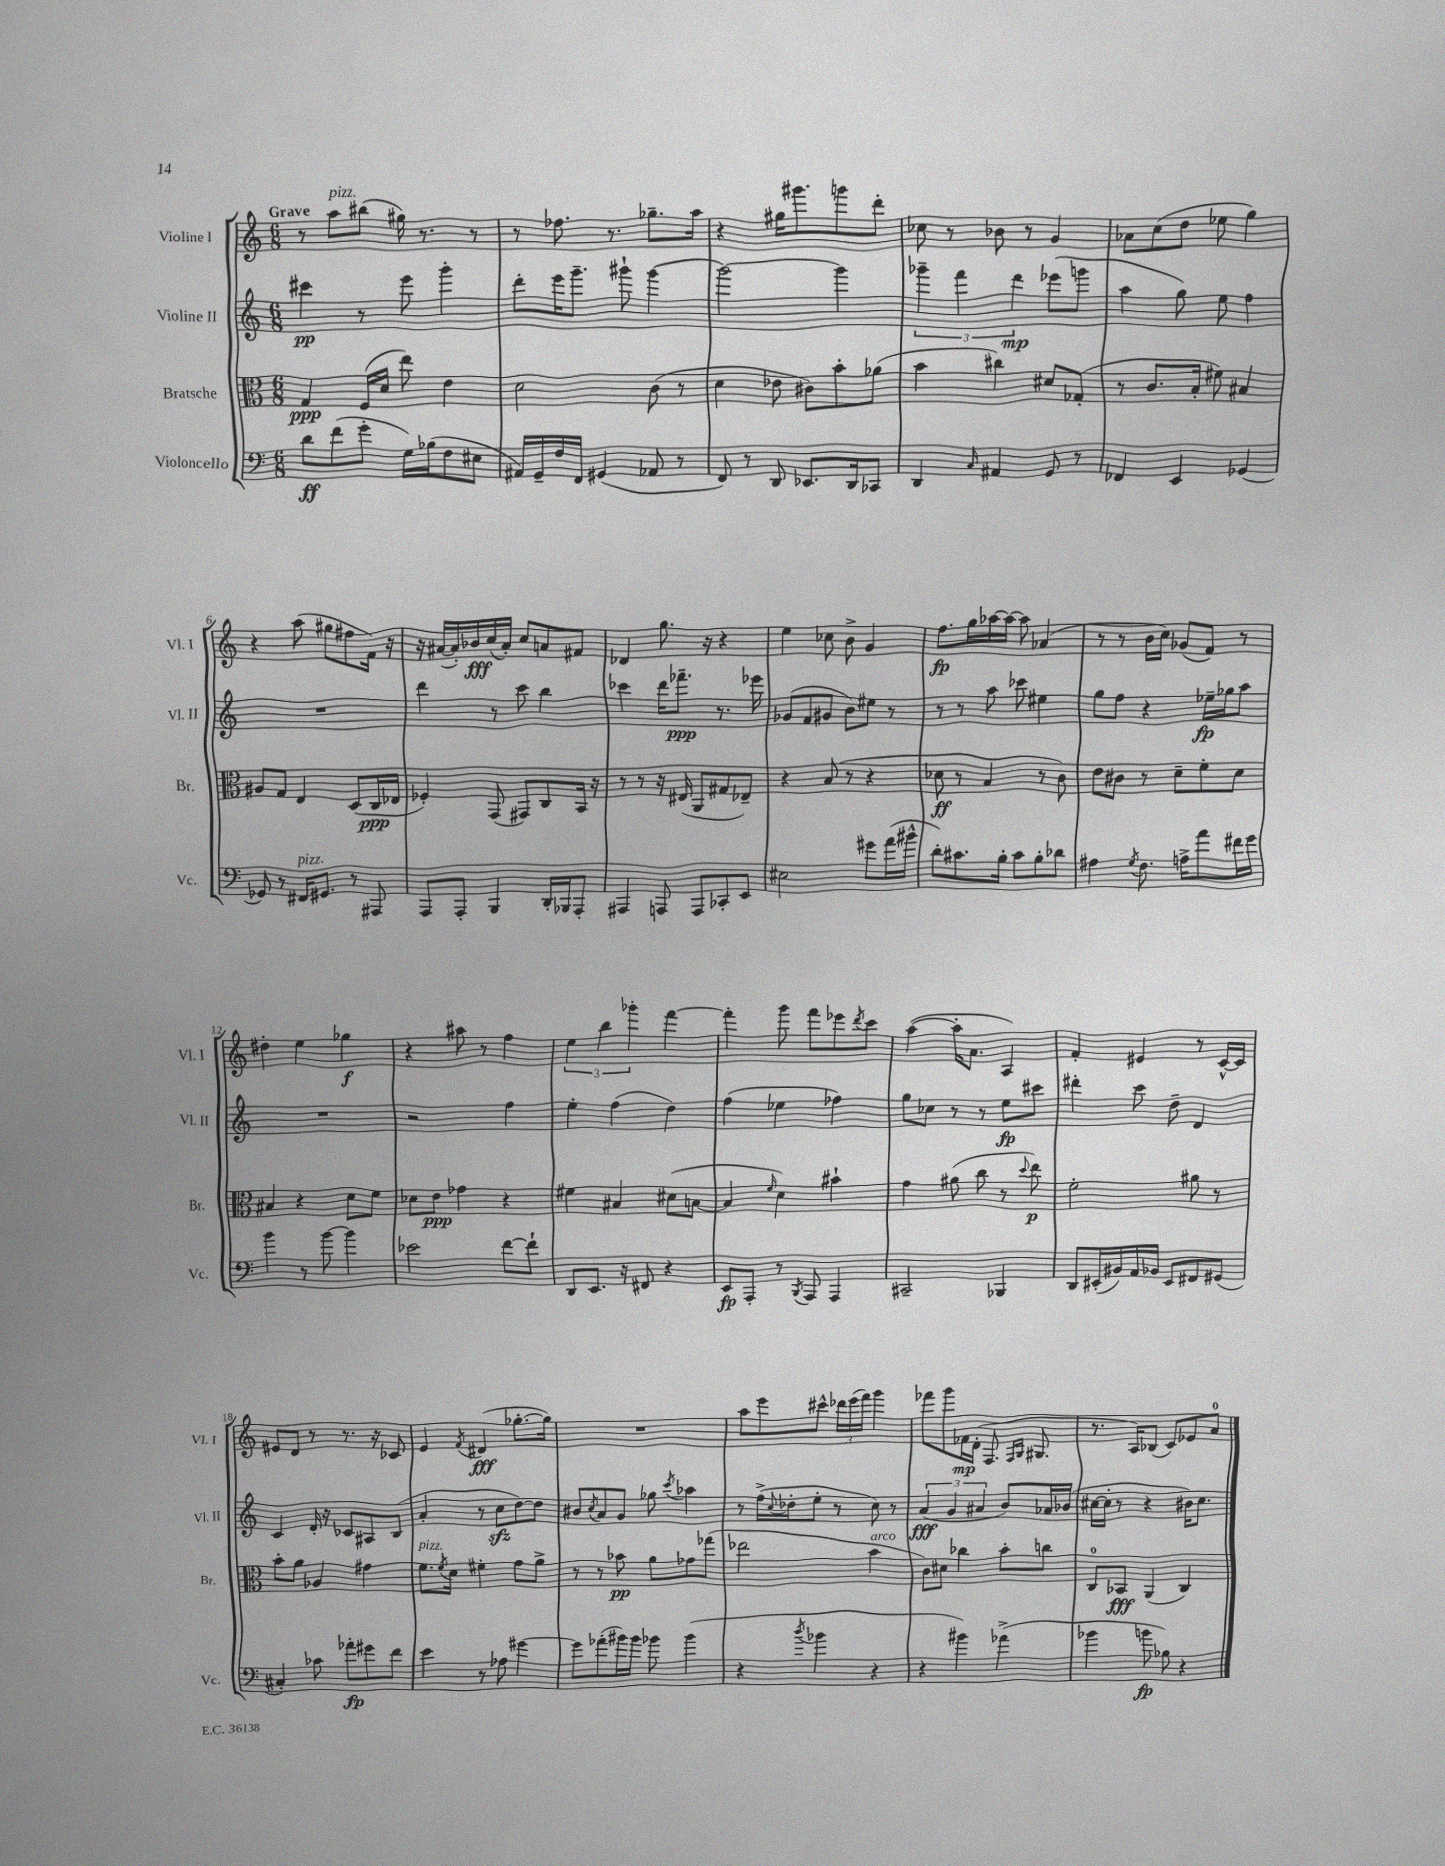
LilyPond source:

<<
\new StaffGroup <<
\new Staff = "s0" \with { instrumentName = "Violine I" shortInstrumentName = "Vl. I" } {
    \clef treble \key c \major \numericTimeSignature \time 6/8 \tempo "Grave"
    r8 a''8^\markup { \italic "pizz." } bis''8( gis''16) r8. r8 |
    r8 fes''8. r8. ges''8.-- a''16 |
    r4 gis''16 gis'''8. g'''8 d'''8-. |
    ces''8 r8 bes'8 r8 g'4 |
    aes'8 c''8( d''8 ees''8 g''4) |
    r4 a''8( gis''8 fis''8 f'16) r16 |
    r16 ais'16~( ais'16-.) bes'16\fff c''16( ais'16-.) c''8 a'8 fis'8 |
    des'4 g''8. r16 r4 |
    e''4 ces''8 b'8-> g'4 |
    f''8.\fp g''16 aes''16~ aes''16~ aes''8 aes'4( |
    r8 r8 b'16 c''16) ges'8( f'8) r8 |
    dis''4-. e''4 ges''4\f |
    r4 ais''8 r8 f''4 |
    \tuplet 3/2 { e''4 b''4 ges'''4-. } f'''4~ |
    f'''4-. g'''8 f'''8 ees'''8 \acciaccatura { d'''8 } c'''8 |
    a''4~( a''16-. a'8. a4) |
    f'4-. eis'4 r8 c'16~-^ c'16 |
    eis'8 d'8 r8 r8. r16 ces'8 |
    e'4 \acciaccatura { f'8 } dis'4\fff( ges''8.~-. ges''16) |
    R2. |
    a''8 e'''8 cis'''8-^ \tuplet 3/2 { des'''16 e'''16( f'''16) } g'''4 |
    fes'''8 g'''8 fes'16\mp d'16-.( f8. \grace { f16 g16 } gis8. |
    r8. a16) bes8( c'8) ees'8 a'8-0 \bar "|." |
}
\new Staff = "s1" \with { instrumentName = "Violine II" shortInstrumentName = "Vl. II" } {
    \clef treble \key c \major \numericTimeSignature \time 6/8
    cis'''4\pp r8 e'''8 g'''4-. |
    d'''8-. e'''16 g'''8.-- gis'''8-! gis'''4~ |
    gis'''2~ gis'''4 |
    \tuplet 3/2 { ges'''4-- f'''4 d'''4\mp } ees'''8( g'''8 |
    a''4 g''8) e''8 f''4 |
    R2. |
    d'''4 r8 c'''8 b''4 |
    ces'''4 d'''16 fes'''8.--\ppp r8. ees'''16 |
    ges'8( f'8 gis'8 b'8) eis''8 r8 |
    r8 r8 a''8 ces'''8 eis''4 |
    g''8 f''8 r4 ees''16--\fp ges''16 a''8 |
    R2. |
    r2 f''4 |
    e''4-. f''4( d''4) |
    f''4( ees''4 fes''4) |
    g''8 ces''8 r8 r8 e''8\fp cis'''8 |
    dis'''4-. c'''8 d''8-- d'4 |
    c'4 d'16-. r16 ces'8 ais8 b8( |
    a'4-. r8 c''8\sfz d''8~) d''8 |
    bis'8 \acciaccatura { c''8 } a'8 g'8 ges''8 \acciaccatura { c'''8 } aes''4 |
    r8 f''16->( \appoggiatura { c''8 } des''16-. e''8-. r8 c''8) r8 |
    \tuplet 3/2 { a'4\fff( g'4 ais'4 } b'8) aes'16 bes'16( |
    cis''16~ cis''16-. r8 r4 bis'16) cis''8. \bar "|." |
}
\new Staff = "s2" \with { instrumentName = "Bratsche" shortInstrumentName = "Br." } {
    \clef alto \key c \major \numericTimeSignature \time 6/8
    g4\ppp f16( d'16 e''8) e'4 |
    d'2 c'8( r8 |
    d'4 ees'8 cis'8) b'8-. aes'8( |
    b'4 cis''4) dis'8 ges8-.( |
    r8 c'8. b16-. fis'8) bis4 |
    ais8 g8 e4 d8( c16\ppp ees16 |
    fes4-.) g,8( gis,8) c8 b,16 r16 |
    r8 r8 r16 eis16( a,8 gis8 ees8--) |
    r4 b8( r8 r4 |
    des'8\ff r8 b4 r8 c'8) |
    e'8 cis'8 r8 d'8-- f'8-. d'8 |
    bis4 r4 d'8 f'8 |
    des'8 e'8\ppp ges'4 r4 |
    fis'4 bis4 dis'8( b8~ |
    b4 \grace { f'16 } d'4) bis'4-! |
    g'4 ais'8( c''8 r8 \appoggiatura { d''8 } e''8\p) |
    f'2-. ais'8 r8 |
    b'8-. a'8 aes4 gis'4 |
    f'8.^\markup { \italic "pizz." } \acciaccatura { f'8 } d'16 fis'4-. g'8 a'8-> |
    r8 r8 bes'8\pp a'8 ges'8 ges''8( |
    ees''2 b'4^\markup { \italic "arco" } |
    c'8) dis'8 ces''4 b'8-. c''8 |
    c8-0 bes,8\fff a,4( c4) \bar "|." |
}
\new Staff = "s3" \with { instrumentName = "Violoncello" shortInstrumentName = "Vc." } {
    \clef bass \key c \major \numericTimeSignature \time 6/8
    d'8\ff f'8( g'8-. g16) bes16( f8 eis8 |
    ais,16) g,16-- f16 f,16 gis,4( aes,8 r8 |
    f,8) r8 d,8 ees,8. d,16 ces,8 |
    d,4 \grace { c16 } ais,4 g,8 r8 |
    fes,4 e,4 ges,4~ |
    ges,8 r8 fis,16^\markup { \italic "pizz." } gis,8. r8 ais,,8 |
    a,,8 a,,8-. b,,4 d,16-. bes,,16 a,,8-. |
    ais,,4 a,,8 a,,8 ces,8-. e,8 |
    eis2 gis'8 a'16( bis'16-^ |
    d'8-.) cis'8. b16-. cis'8 b8-. des'8 |
    ais4 \acciaccatura { g8 } f8. a16-> a'8 fis'16 g'16 |
    b'4 r8 b'8~ b'4 |
    ees'2 f'8~ f'8-! |
    d,8 e,8. r16 fis,8 r4 |
    e,8\fp a,,8-. r8 \acciaccatura { b,,8 } a,,8 a,,4 |
    cis,2-- bes,,4 |
    d,8 eis,16-.( bis,16) a,16 bes,16 eis,8 fis,8 gis,8( |
    cis4-.) ces'8 aes'8-.\fp gis'8 f'8 |
    e'4 r8 aes8 gis'4~ |
    gis'8 aes'8-.( bis'16) bis'16 bes'8 bes'4( |
    r4 \acciaccatura { d''8 } bes'4 r4 |
    r4 bis'4) aes'4->( |
    bes'4 b'8\fp bes8) r4 \bar "|." |
}
>>
>>
